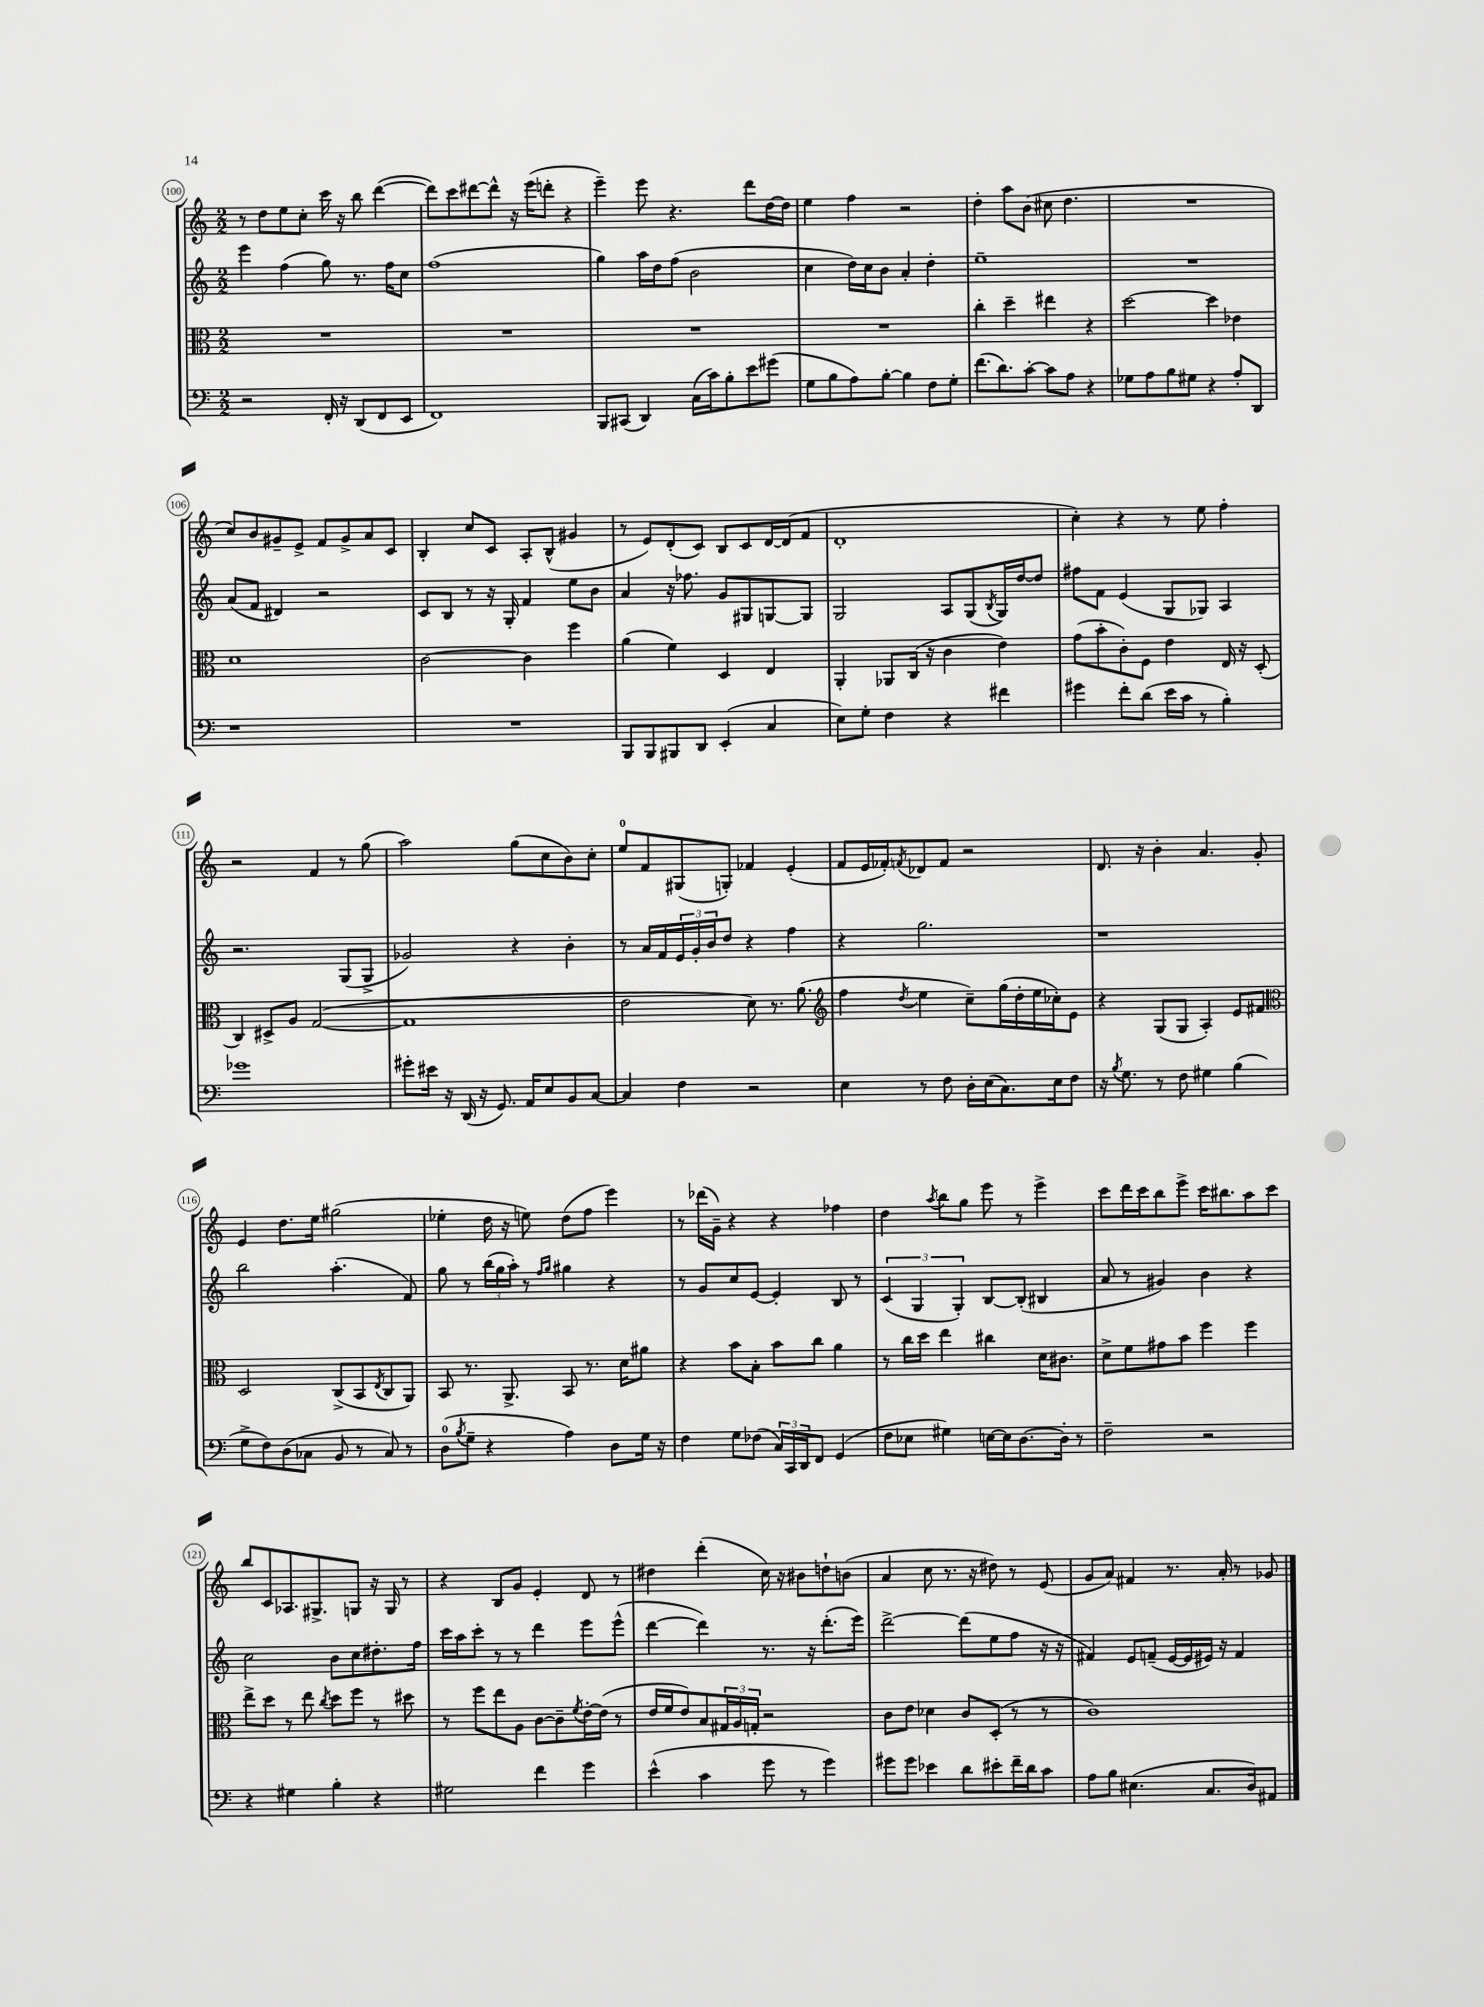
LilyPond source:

<<
\new StaffGroup <<
\new Staff = "s0" {
    \clef treble \key c \major \numericTimeSignature \time 2/2
    r8 d''8 e''8 c''8-. c'''16 r16 b''8 d'''4~( |
    d'''8) c'''8 dis'''8~ dis'''8-^ r16 e'''16( d'''8-. r4 |
    e'''4--) e'''8 r4. d'''8 d''16~ d''16 |
    e''4 f''4 r2 |
    d''4-. a''8 b'8( cis''8 d''4. |
    R1 |
    c''8) b'8 gis'8-- e'8-> f'8 gis'8-> a'8 c'8 |
    b4-. c''8 c'8 a8-. b8-^( gis'4 |
    r8 e'8) d'8-.( c'8) b8 c'8 d'16~ d'16( f'8 |
    d'1-. |
    c''4-.) r4 r8 e''8 f''4-. |
    r2 f'4 r8 g''8( |
    a''2) g''8( c''8 b'8) c''8-. |
    e''8-0 f'8 gis8( g8-.) fes'4 e'4-.( |
    f'8 e'16 fes'16-.) \acciaccatura { f'8 } des'8 f'8 r2 |
    d'8. r16 b'4-. a'4. g'8-. |
    e'4 d''8. e''16 gis''2( |
    ees''4-. d''16 r16 e''8) d''8( f''8 e'''4) |
    r8 des'''16( g'16--) r4 r4 fes''4 |
    d''4 \acciaccatura { a''8 } b''8 g''8 e'''8 r8 e'''4-> |
    c'''8 d'''16 c'''16 b''8 e'''8-> c'''16 bis''8. a''8 c'''8 |
    b''8 c'8 aes8. gis8.-> g8 r16 g16 r8 |
    r4 b8 g'8 e'4-. d'8 r8 |
    dis''4 d'''4-.( c''16) r16 bis'8 d''8-! b'8( |
    a'4 c''8 r8. r16 dis''8) r8 e'8( |
    g'8 a'8) fis'4 r8. a'16-. r8 ges'8 \bar "|." |
}
\new Staff = "s1" {
    \clef treble \key c \major \numericTimeSignature \time 2/2
    e'''4 f''4( g''8) r8. f''16 c''8 |
    f''1( |
    g''4) a''16 d''16 f''8( b'2 |
    c''4 d''16) c''16 b'8 a'4-. d''4-. |
    e''1-- |
    R1 |
    a'8( f'8 dis'4) r2 |
    c'8 b8 r8 r16 g16-. f'4 e''8 b'8 |
    a'4 r16 fes''8. g'8 gis8 g8~ g8 |
    g2 a8 g8( \acciaccatura { b8 } g16) d''16~ d''8 |
    fis''8 f'8 e'4( g8 ges8) a4 |
    r2. g8( g8-> |
    ges'2) r4 b'4-. |
    r8 a'16 f'16 \tuplet 3/2 { e'16 g'16-. b'16 } d''8 r4 f''4 |
    r4 g''2. |
    r1 |
    b''2 a''4.-.( f'8) |
    g''8 r8 \tuplet 3/2 { b''16( g''16 a''16-.) } r8 \grace { f''16 g''16 } gis''4 r4 |
    r8 g'8 c''8 e'8~ e'4-. b8 r8 |
    \tuplet 3/2 { c'4( g4 g4-.) } b8~ b8-.( bis4 |
    a'8 r8 gis'4) b'4 r4 |
    c''2 b'8 c''8 dis''8.-. f''16 |
    c'''16 a''16 c'''8-. r8 r8 d'''4 e'''8 e'''8-^( |
    d'''4~ d'''4) r8. r16 d'''8.-.( e'''16) |
    d'''2~-> d'''8( e''8 f''8 r16 r16 |
    fis'4) e'8 f'8--( e'16~ e'16 eis'16) r16 f'4 \bar "|." |
}
\new Staff = "s2" {
    \clef alto \key c \major \numericTimeSignature \time 2/2
    R1 |
    R1 |
    R1 |
    R1 |
    c''4-. d''4-- eis''4 r4 |
    d''2~ d''4 ees'4 |
    d'1 |
    c'2~ c'4 f''4 |
    a'4( f'4) d4 e4 |
    a,4-. aes,8 c16( r16 c'4 e'4) |
    g'8( b'8-. c'8-.) f8 e'4 e16 r16 d8-.( |
    c4) dis8-> a8 g2~( |
    g1 |
    e'2 d'8) r8. a'8.( |
    \clef treble f''4 \acciaccatura { d''8 } e''4 c''8--) g''16( d''16-. e''16 ces''16-.) e'8 |
    r4 g8( g8 a4-.) e'8 fis'8 |
    \clef alto d2 c8->( b,8 \acciaccatura { e8 } c8 a,8) |
    b,8 r8. a,8.-> b,8 r8. d'16 ais'8 |
    r4 b'8 b8-. b'8 c''8 a'4 |
    r8 c''16 d''16 e''4 cis''4 d'16 cis'8. |
    d'8-> f'8 gis'8 b'8 f''4 f''4 |
    e''8-> d''8 r8 e''8 \acciaccatura { c''8 } d''8 f''8 r8 dis''8 |
    r8 f''8 e''8 a8 c'8~ c'8-- \acciaccatura { f'8 } e'16~-. e'16( r8 |
    e'16 f'16 e'8) b8 \tuplet 3/2 { gis16 a16 g16-. } r2 |
    c'8 e'8 des'4 c'8 d8-.( r8 r8 |
    c'1) \bar "|." |
}
\new Staff = "s3" {
    \clef bass \key c \major \numericTimeSignature \time 2/2
    r2 f,16-. r16 d,8( f,8 e,8 |
    f,1) |
    b,,8 cis,8( d,4) c16( c'16) b8-. e'8 gis'8( |
    g8 b8 a8) b8~-. b4 f8 g8-. |
    f'8.( d'8.) c'8~-. c'8 a8 r4 |
    ges8 a8 b8 gis8 r4 a8-. d,8 |
    r1 |
    R1 |
    b,,8 b,,8 bis,,8 d,8 e,4-.( c4 |
    e8) g8-. f4 r4 fis'4 |
    gis'4 f'8-. d'8( e'16 c'16 r8 b4-.) |
    ges'1 |
    gis'8-. eis'16 r16 d,16( r16 g,8.) a,16 e8 b,8 c8~ |
    c4 f4 r2 |
    e4 r8 f8 d16-. e16( c8.) e16 f8 |
    r16 \acciaccatura { b8 } g8. r8 f8 gis4 b4( |
    g8-> f8) d8( ces8 b,8 r8 ces8) r8 |
    d8-0( \acciaccatura { b8 } g8-- r4 a4) d8 g16 r16 |
    f4 g8 fes8( \tuplet 3/2 { c16) c,16 d,16 } f,8 g,4( |
    f8 ees8 gis4) e16~ e16 d8.~ d16-. r8 |
    f2-- r2 |
    r4 gis4 b4-. r4 |
    gis2 f'4 g'4 |
    e'4-^( c'4 g'8 r8 g'4) |
    gis'8 gis'8 ees'4 d'8 eis'8-. f'16-- d'16 c'8 |
    a8 b8 eis4.( c8. d16) ais,8 \bar "|." |
}
>>
>>
\layout { \context { \Score currentBarNumber = #100 \override BarNumber.stencil = #(make-stencil-circler 0.1 0.3 ly:text-interface::print) } }
